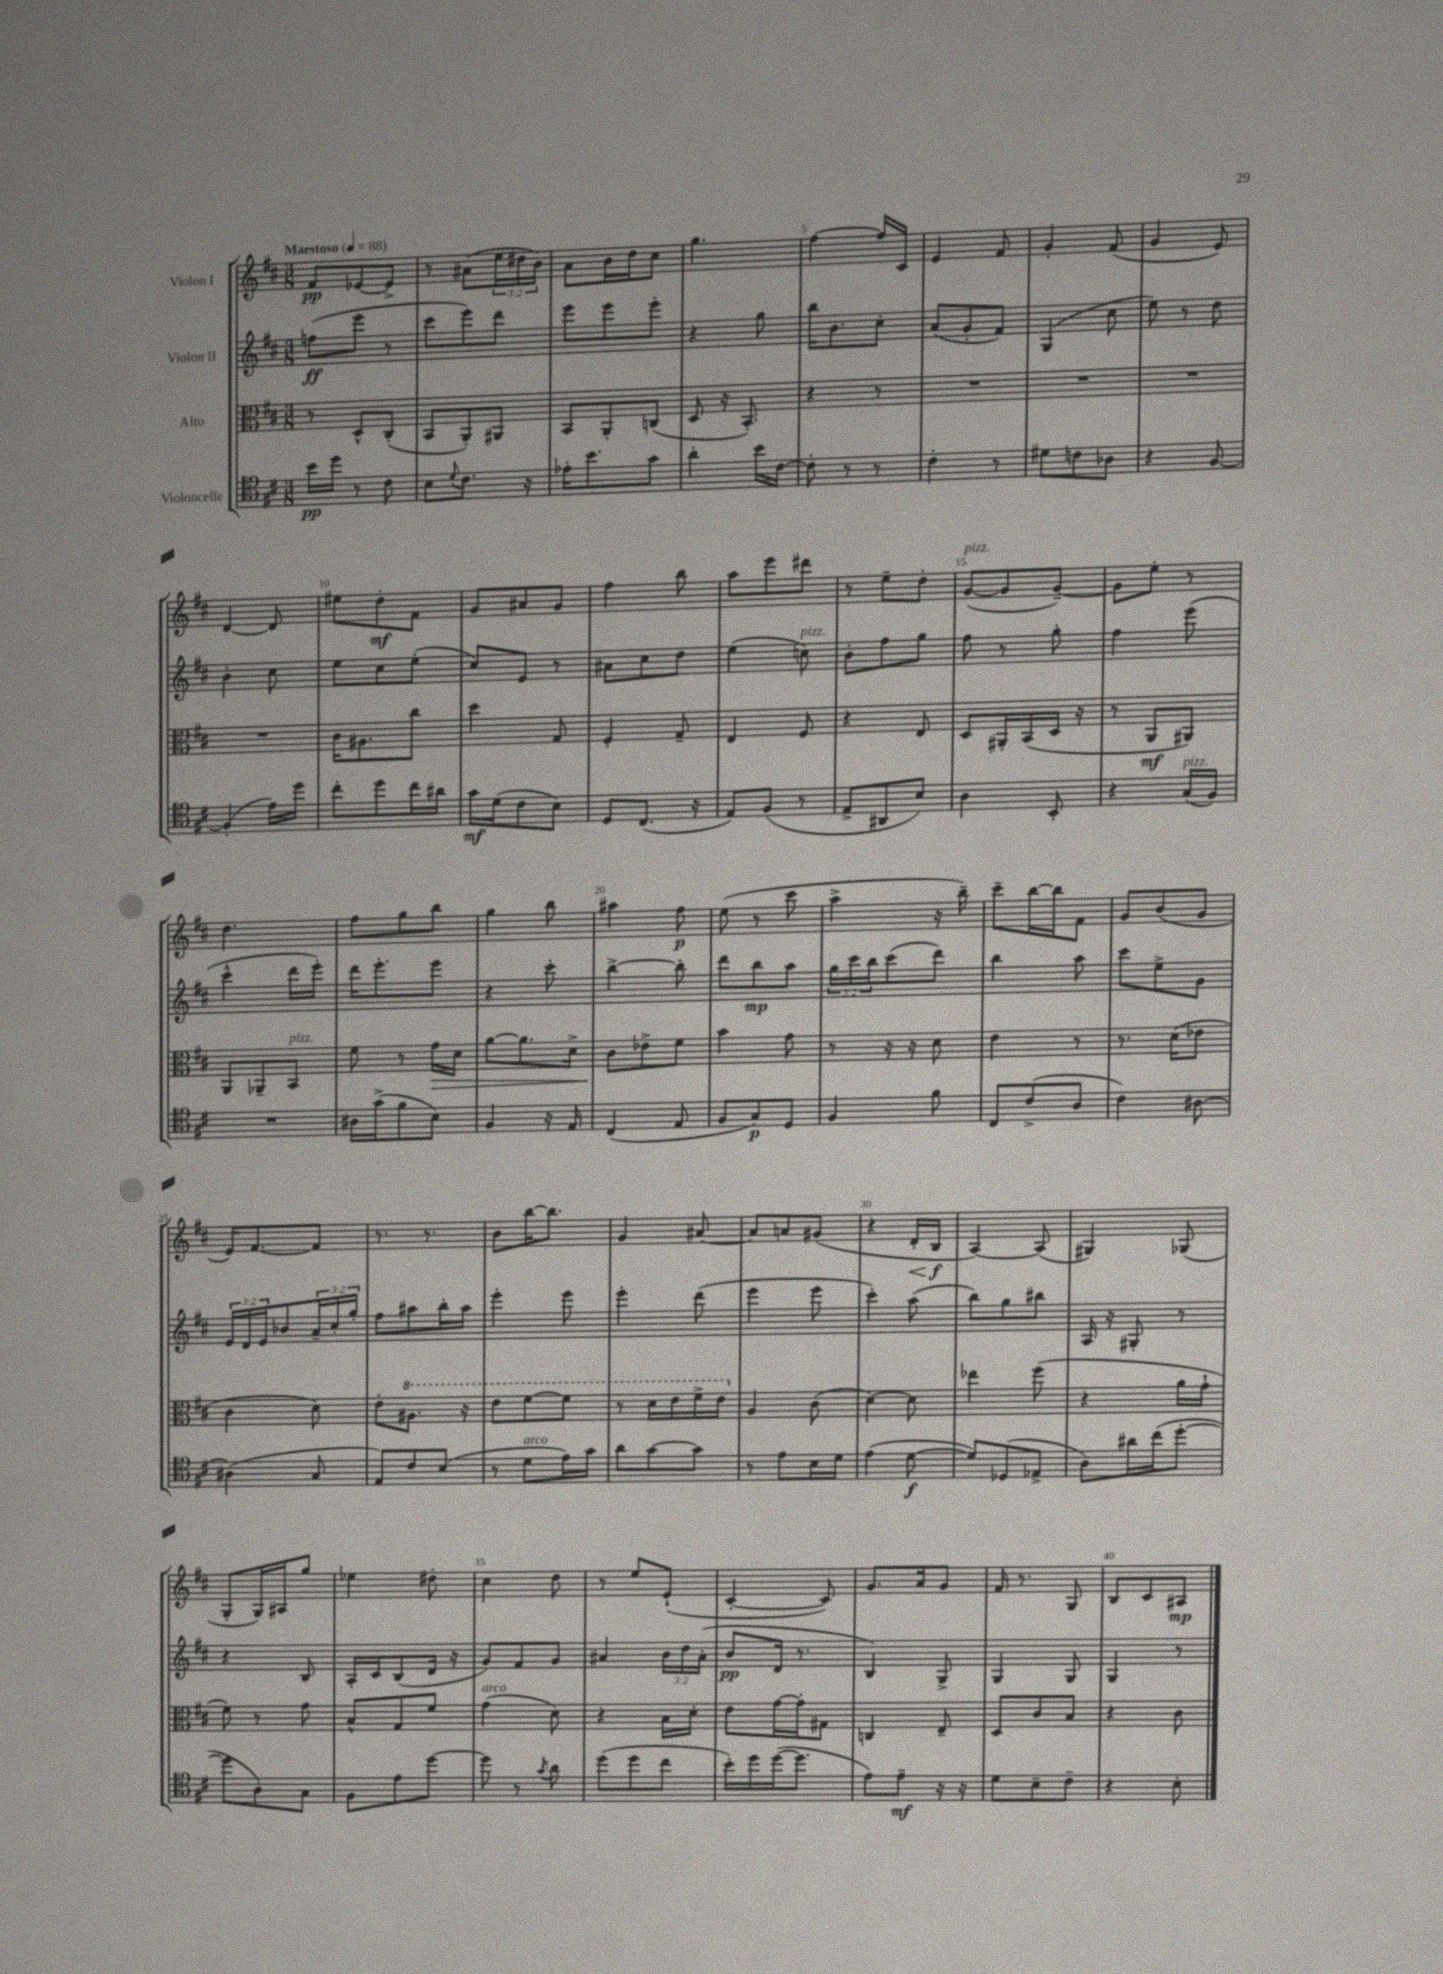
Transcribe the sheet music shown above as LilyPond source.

<<
\new StaffGroup <<
\new Staff = "s0" \with { instrumentName = "Violon I" } {
    \clef treble \key d \major \numericTimeSignature \time 3/8 \override Staff.TupletNumber.text = #tuplet-number::calc-fraction-text \tempo "Maestoso" 4 = 88
    fis'8\pp ees'8~ ees'8-> |
    r8 ais'8( \tuplet 3/2 { e''16 dis''16 b'16) } |
    a'8 b'16 d''16 cis''8 |
    g''4. |
    fis''4~ fis''16 cis'16 |
    e'4 fis'8 |
    g'4-. fis'8( |
    g'4 e'8) |
    d'4~ d'8 |
    eis''8 d''8-.\mf fis'8 |
    g'8 ais'8 g'8 |
    fis''4 b''8 |
    a''8 e'''8 dis'''8 |
    r8 e''8-- d''8-. |
    g'8~^\markup { \italic "pizz." }( g'8 g'8~--) |
    g'8 e''8-. r8 |
    d''4. |
    fis''8 g''8 b''8 |
    g''4 b''8 |
    ais''4 fis''8\p |
    e''8( r8 cis'''8 |
    a''4-> r16 b''16--) |
    cis'''8-- b''16~ b''16 fis'8 |
    g'8 b'8( g'8 |
    e'16) fis'8.~ fis'8 |
    r8. r8. |
    b'8 b''16~ b''8. |
    g'4 ais'8~ |
    ais'8 a'8 gis'8( |
    r4 d'16-.\< b16\f\! |
    a4~) a8( |
    gis4) ges8( |
    g8-. g16) ais16 g''8 |
    ees''4 dis''8-. |
    cis''4 d''8 |
    r8 e''8 e'8-!( |
    cis'4~-. cis'8) |
    g'8. a'16 g'8 |
    fis'16 r8. g8 |
    b8 cis'8 ais8\mp \bar "|." |
}
\new Staff = "s1" \with { instrumentName = "Violon II" } {
    \clef treble \key d \major \numericTimeSignature \time 3/8 \override Staff.TupletNumber.text = #tuplet-number::calc-fraction-text
    f''8\ff( e'''8 r8 |
    cis'''8 e'''8) d'''8 |
    e'''8 e'''8 e'''8-. |
    r4 g''8 |
    b''16 b'8. cis''8-. |
    a'8( g'8-. fis'8) |
    g4( cis''8 |
    e''8) r8 d''8 |
    b'4-. cis''8 |
    e''8 cis''8 e''8-.( |
    cis''8) e'8 r8 |
    ais'8 cis''8 d''8 |
    e''4( c''8^\markup { \italic "pizz." }) |
    b'8-. fis''8 g''8 |
    fis''8 r8 g''8-. |
    fis''4 e'''8( |
    cis'''4-^ d'''16 e'''16-.) |
    d'''16 e'''8.-. e'''8 |
    r4 cis'''8-. |
    b''4~-> b''8-. |
    d'''8 b''8\mp a''8 |
    \tuplet 3/2 { g''16 cis'''16 b''16 } cis'''8( d'''8) |
    b''4 a''8 |
    cis'''8 e''8-> g'8 |
    \tuplet 3/2 { e'16 d'16 e'16 } bes'8 \tuplet 3/2 { a'16-- cis''16-. g''16-. } |
    fis''8 ais''8 b''16-. ais''16 |
    e'''4-. e'''8 |
    e'''4-. d'''8( |
    e'''4 e'''8 |
    cis'''4-.) a''8( |
    b''8) g''8 bis''8 |
    a16 r16 gis8-. r8 |
    r4 b8 |
    a16-. cis'16 b8( d'16 r16 |
    g'8) fis'8 g'8 |
    ais'4 \tuplet 3/2 { b'16 d''16 ais'16-.( } |
    b'8\pp d'16 r8. |
    b4) g8-> |
    g4 g8 |
    g4 r8 \bar "|." |
}
\new Staff = "s2" \with { instrumentName = "Alto" } {
    \clef alto \key d \major \numericTimeSignature \time 3/8
    r8 d8-^ cis8-.( |
    b,8 a,8-.) ais,8 |
    b,8 a,8-. c8( |
    d8 r16 b,8.-.) |
    r4 r8 |
    R4. |
    R4. |
    R4. |
    R4. |
    cis'16 ais8. cis''8 |
    d''4 g8 |
    fis4-. g8-- |
    e4 fis8 |
    r4 e8 |
    d8 ais,16-. b,16( d16 r16 |
    r8 a,8\mf ais,8) |
    a,8 aes,8-- b,8^\markup { \italic "pizz." } |
    fis'8 r8 g'16\> d'16 |
    a'8~ a'8. d'16-> |
    cis'8\! ees'8-> fis'8 |
    b'4 g'8 |
    r8 r16 r16 d'8 |
    e'4 r8 |
    r8. d'16( ees'8 |
    cis'4 d'8) |
    e'8-. \ottava #1 ais'8. r16 |
    e''8 fis''8~ fis''8 |
    r8 d''16 e''16 fis''16-> e''16 \ottava #0 |
    a4 cis'8( |
    d'4~) d'8 |
    ees''4 fis''8( |
    r4 a'16 g'16-! |
    fis'8) r8 g'8 |
    b8-^ g8 fis'8 |
    g'4^\markup { \italic "arco" }( d'8) |
    r4 b16 d'16-. |
    e'8 g'16~ g'16-. gis8 |
    c4 e8-- |
    d8 cis'8 b8 |
    r4 cis'8 \bar "|." |
}
\new Staff = "s3" \with { instrumentName = "Violoncelle" } {
    \clef tenor \key d \major \numericTimeSignature \time 3/8
    b'16\pp d''16 r8 cis'8 |
    b8 \appoggiatura { d'8 } cis'8. r16 |
    ees'16-. b'8. g'8 |
    a'4-. b'16 cis'16~ |
    cis'8-. r8 r8 |
    cis'4-. r8 |
    dis'8 c'8 aes8 |
    r4 fis8~ |
    fis4-.( e'16) d''16 |
    cis''8-. d''8 cis''16 ais'16 |
    g'16\mf d'16( cis'8 b8) |
    d8 cis8.( r16 |
    e8) fis8( r8 |
    e8-> ais,8 b8) |
    a4 b,8-. |
    r4 g16^\markup { \italic "pizz." }( fis16) |
    R4. |
    ais16 g'16->( fis'8 b8) |
    fis4 r16 e16 |
    cis4( e8 |
    fis8 g8\p) d8 |
    fis4 fis'8 |
    cis8 cis'8->( a8 |
    cis'4) ais8~ |
    ais4( g8 |
    e8) cis'8 b8( |
    r8 d'8^\markup { \italic "arco" } e'16) g'16 |
    a'8 g'8~ g'8 |
    r8 e'8 b16 d'16 |
    e'4( d'8~\f |
    d'8) des8( ees8-> |
    a8) ais'16 cis''16( d''8~-. |
    d''8 a8) g8 |
    fis8 e'8 d''8~ |
    d''8 r8 \acciaccatura { g'8 } a'8 |
    d''8( d''8 cis''8 |
    b'16-.) d''16 d''16~( d''8. |
    e'8) e'8--\mf r16 r16 |
    d'8 b8-- cis'8-- |
    r4 b8-. \bar "|." |
}
>>
>>
\layout { \context { \Score \override BarNumber.break-visibility = ##(#f #t #t) barNumberVisibility = #(every-nth-bar-number-visible 5) } }
